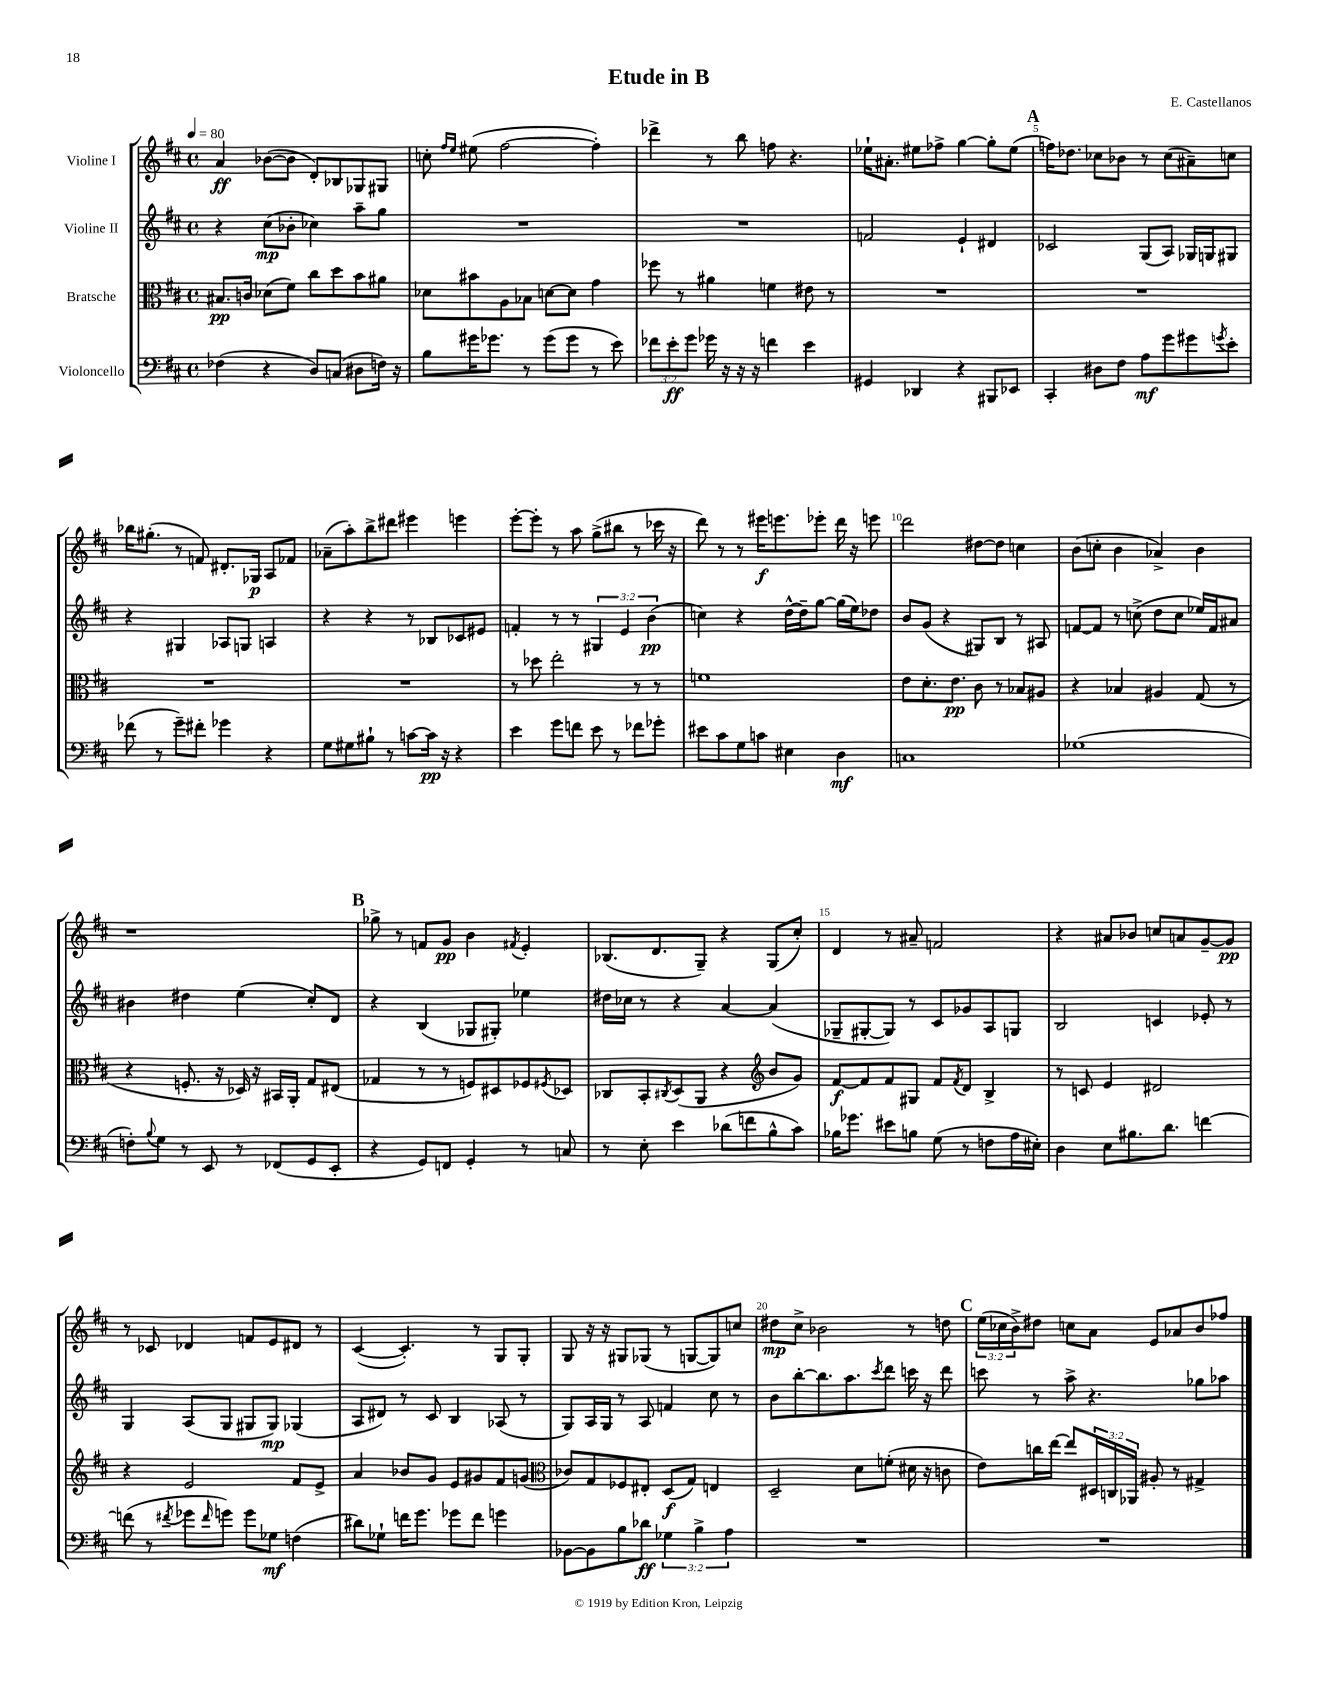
\header { title = "Etude in B" composer = "E. Castellanos" }
<<
\new StaffGroup <<
\new Staff = "s0" \with { instrumentName = "Violine I" } {
    \clef treble \key d \major \defaultTimeSignature \time 4/4 \override Staff.TupletNumber.text = #tuplet-number::calc-fraction-text \tempo 4 = 80
    a'4\ff bes'8~( bes'8 d'8-.) bes8 ges8 gis8 |
    c''8-. \grace { fis''16 e''16 } eis''8( fis''2~ fis''4-.) |
    des'''4-> r8 b''8 f''8 r4. |
    ees''16-! ais'8.-. eis''8 fes''8-> g''4~ g''8-. eis''8( |
    \mark \markup { \bold "A" } f''16) des''8. ces''8 bes'8 r8 ces''8( ais'8--) c''8 |
    bes''16 gis''8.-.( r8 f'8) dis'8.-. ges16\p a8 fes'8 |
    aes'8--( a''8-.) b''8-> dis'''8 eis'''4 e'''4 |
    e'''8~-. e'''8-. r8 a''8 g''8->( bis''8 r8 ces'''16 r16 |
    d'''8) r8 r8 eis'''16\f e'''8. ees'''8-. d'''16 r16 e'''8 |
    d'''2 dis''8~ dis''8 c''4 |
    b'8( c''8-. b'4 aes'4->) b'4 |
    r1 |
    \mark \markup { \bold "B" } ges''8-> r8 f'8 g'8\pp b'4 \acciaccatura { fis'8 } e'4-. |
    bes8.( d'8. g8--) r4 g8( cis''8-.) |
    d'4 r8 ais'8-- f'2 |
    r4 ais'8 bes'8 c''8 a'8 g'8~-- g'8\pp |
    r8 ces'8 des'4 f'8 e'8 dis'8 r8 |
    cis'4~( cis'4.-.) r8 g8 g8-. |
    g8 r16 r16 gis8 ges8( r8 g8~ g8) c''8 |
    dis''8\mp cis''8-> bes'2 r8 d''8 |
    \mark \markup { \bold "C" } \tuplet 3/2 { e''16( ces''16 b'16->) } dis''8 c''8 a'8 e'8 aes'8 b'8 fes''8 \bar "|." |
}
\new Staff = "s1" \with { instrumentName = "Violine II" } {
    \clef treble \key d \major \defaultTimeSignature \time 4/4 \override Staff.TupletNumber.text = #tuplet-number::calc-fraction-text
    r4 cis''8\mp( bes'8-. ces''4) a''8-- g''8 |
    R1 |
    R1 |
    f'2 e'4-! dis'4 |
    \mark \markup { \bold "A" } ces'2 g8( a8) ges16 g16 gis8 |
    r4 gis4 aes8 g8 a4 |
    r4 r4 r8 bes8 ces'8 eis'8 |
    f'4-. r8 r8 \tuplet 3/2 { gis4 e'4 b'4\pp( } |
    c''4) r4 d''16~-^ d''16-- g''8~ g''16( e''16) des''8 |
    b'8 g'8( r4 gis8) b8 r8 ais8 |
    f'8~ f'8 r8 c''8->( d''8 c''8 ees''16) f'16 ais'8 |
    bis'4 dis''4 e''4( cis''8-.) d'8 |
    \mark \markup { \bold "B" } r4 b4( ges8 gis8-.) ees''4 |
    dis''16 ces''16 r8 r4 a'4~ a'4( |
    ges8-- gis8~-. gis8) r8 cis'8 ges'8 a8 g8 |
    b2 c'4 ees'8-. r8 |
    g4 a8( g8 gis8 gis8\mp) ges4( |
    a8 dis'8) r8 cis'8 b4 aes8( r8 |
    g8) a16 g16 r8 a8 f'4 cis''8 r8 |
    b'8 b''8~-. b''8. a''8. \acciaccatura { cis'''8 } d'''8 c'''16 r16 d'''8 |
    \mark \markup { \bold "C" } c'''8 r8 a''8-> r4. ges''8 aes''8 \bar "|." |
}
\new Staff = "s2" \with { instrumentName = "Bratsche" } {
    \clef alto \key d \major \defaultTimeSignature \time 4/4 \override Staff.TupletNumber.text = #tuplet-number::calc-fraction-text
    bis8.\pp c'16 des'8( fis'8) cis''8 d''8 b'8 ais'8 |
    des'8 bis'8 a8 bes8 d'8~ d'8 g'4 |
    fes''8 r8 ais'4 f'4 eis'8 r8 |
    R1 |
    \mark \markup { \bold "A" } R1 |
    R1 |
    R1 |
    r8 des''8 e''2-. r8 r8 |
    f'1 |
    e'8 d'8.-. e'8.\pp cis'8 r8 bes8 ais8 |
    r4 bes4 ais4 g8( r8 |
    r4 f8.-. r16 des16) r16 bis,16 a,16-. g8 eis8( |
    \mark \markup { \bold "B" } ges4 r8 r8 f8) dis8 fes8 \acciaccatura { fis8 } des8 |
    ces8 b,8-. \acciaccatura { cis8 } d8( a,8 r4 \clef treble b'8 g'8) |
    fis'8~\f fis'8 fis'8 gis8 fis'8 \acciaccatura { fis'8 } d'8 b4-> |
    r8 c'8 e'4 dis'2 |
    r4 e'2 fis'8 e'8-> |
    a'4 bes'8 g'8 e'8 gis'8 fis'8 g'8( |
    \clef alto ces'8) g8 fes8 eis8-. d8\f( g8) e4 |
    d2-- d'8 f'8-.( dis'16 r16 c'8 |
    \mark \markup { \bold "C" } e'8) c''16 e''16~ e''8 \tuplet 3/2 { dis16 c16 aes,16 } ais8-. r8 gis4-> \bar "|." |
}
\new Staff = "s3" \with { instrumentName = "Violoncello" } {
    \clef bass \key d \major \defaultTimeSignature \time 4/4 \override Staff.TupletNumber.text = #tuplet-number::calc-fraction-text
    fes4( r4 d8) c8( dis8 f16) r16 |
    b8 gis'16 ges'8. r8 ges'8( ges'8 r8 e'8) |
    \tuplet 3/2 { fes'8 e'8-.\ff g'8 } ges'16 r16 r16 r16 f'4 e'4 |
    gis,4 des,4 r4 bis,,8 ees,8 |
    \mark \markup { \bold "A" } cis,4-. dis8 fis8 a8\mf g'8 gis'8 \acciaccatura { g'8 } e'8-. |
    fes'8( r8 g'8--) fis'8-. ges'4 r4 |
    g8 gis8 bis8-! r8 c'8~ c'16\pp r16 r4 |
    e'4 g'8 f'8 e'8 r8 fes'8 ges'8-. |
    eis'8 cis'8 g8 c'8 eis4 d4\mf |
    c1 |
    ges1( |
    f8-.) \appoggiatura { b8 } g8 r8 e,8 r8 fes,8( g,8 e,8-. |
    \mark \markup { \bold "B" } r4 g,8) f,8 g,4-. r8 c8 |
    r8 e8-. e'4 des'8( f'8 b8-^ cis'8) |
    bes16 ges'8. eis'8 b8 g8( r8 f8 a16 eis16-.) |
    d4 e8 bis8. d'8. f'4~ |
    f'8( r8 \acciaccatura { fis'8 } ges'8 \grace { fis'16 } g'8) g'8 ges8\mf f4( |
    dis'8) ges8-! f'16 g'8. ges'8 f'8 g'4 |
    bes,8~ bes,8 b8 des'8\ff \tuplet 3/2 { ges4 b4-> a4 } |
    R1 |
    \mark \markup { \bold "C" } R1 \bar "|." |
}
>>
>>
\layout { \context { \Score \override BarNumber.break-visibility = ##(#f #t #t) barNumberVisibility = #(every-nth-bar-number-visible 5) } }
